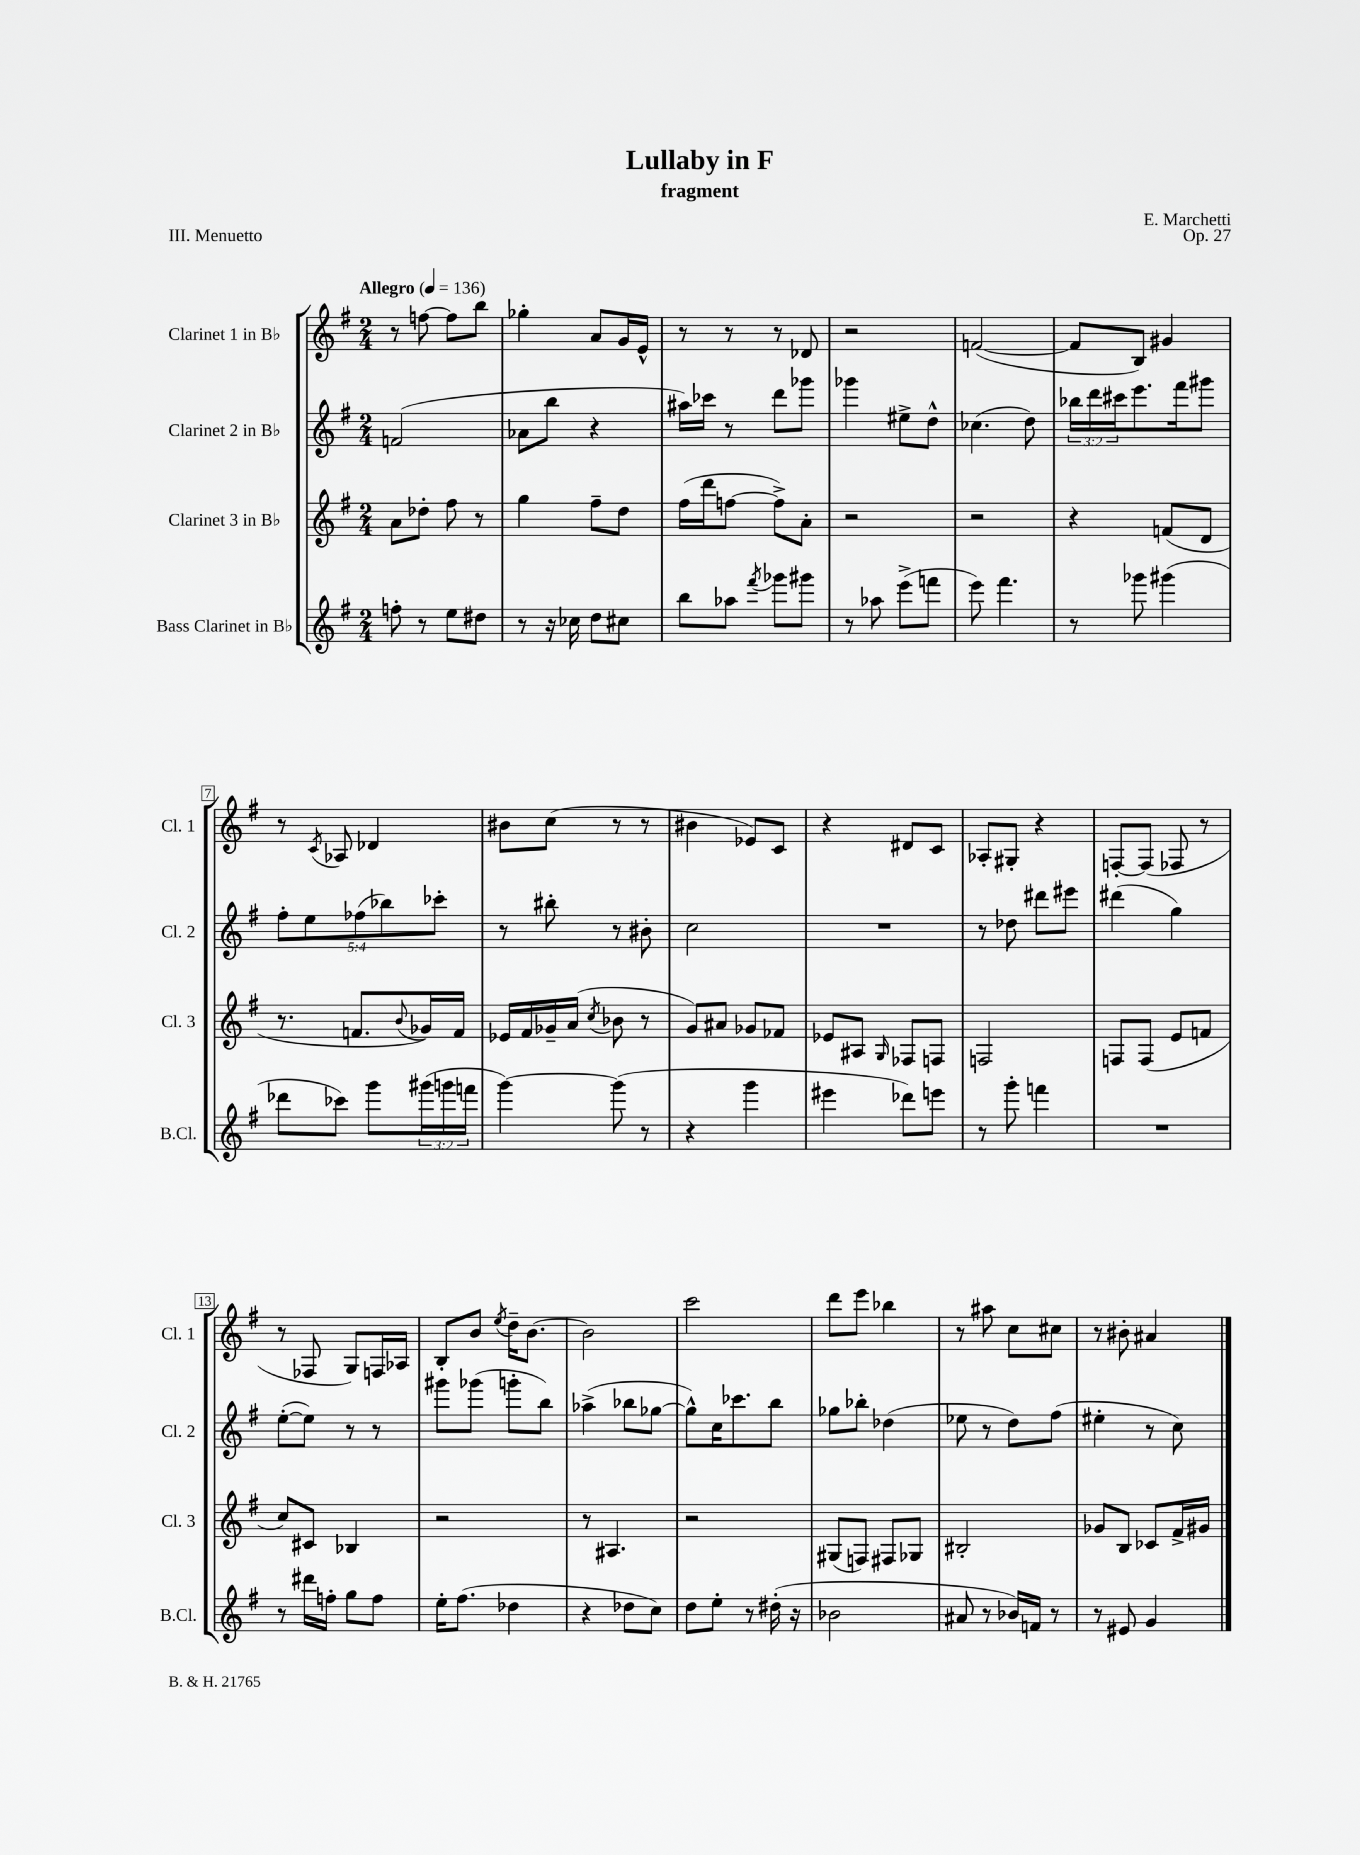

**kern	**kern	**kern	**kern
*staff4	*staff3	*staff2	*staff1
*clefG2	*clefG2	*clefG2	*clefG2
*k[f#]	*k[f#]	*k[f#]	*k[f#]
*M2/4	*M2/4	*M2/4	*M2/4
*MM136	*MM136	*MM136	*MM136
8ff'\	8a\L	(2f/	8r
8r	8dd-'\J	.	[8ff\
8ee\L	8ff#\	.	8ff\]L
8dd#\J	8r	.	8bb\J
=	=	=	=
8r	4gg\	8a-\L	4gg-'\
16r	.	8bb\J	.
16cc-\	.	.	.
8dd\L	8ff#~\L	4r	8a/L
8cc#\J	8dd\J	.	16g/L
.	.	.	16e^^/JJ
=	=	=	=
8bb\L	(16ff#\LL	16aa#\LL)	8r
.	16ddd\J	16ccc-\JJ	.
8aa-\J	[8ff\J	8r	8r
8qfff#/	.	.	.
8ggg-\L	8ff^\]L)	8ddd\L	8r
8ggg#\J	8a'\J	8ggg-\J	8d-/
=	=	=	=
8r	2r	4ggg-\	2r
8aa-\	.	.	.
(8eee^\L	.	8ee#^\L	.
8fff\J	.	8dd^^\J	.
=	=	=	=
8eee\)	2r	(4.cc-\	([2f/
4.fff#\	.	.	.
.	.	8dd\)	.
=	=	=	=
8r	4r	24bb-\LL	8f/]L
.	.	24ddd\	.
.	.	24ccc#\J	.
8ggg-\	.	8.eee\	8B/J)
(4ggg#\	(8f/L	.	4g#/
.	.	16fff#\k	.
.	8d/J	8ggg#\J	.
=	=	=	=
8ddd-\L	8.r	10ff#'\L	8r
.	.	10ee\	.
.	.	.	8qc/
8ccc-\J)	.	.	8A-/
.	8.f/L	.	.
.	.	(10ff-\	.
8ggg\L	.	.	4d-/
.	.	10bb-\)	.
.	8qqb/	.	.
(24ggg#\L	16g-/L)	.	.
.	.	10ccc-'\J	.
24ggg\	.	.	.
.	16f/JJ	.	.
24fff\JJ	.	.	.
=	=	=	=
[4ggg\)	16e-/LL	8r	8b#\L
.	16f#/	.	.
.	16g-~/	8bb#'\	(8cc\J
.	(16a/JJ	.	.
.	8qcc/	.	.
(8ggg\]	8b-\	8r	8r
8r	8r	8b#'\	8r
=	=	=	=
4r	8g/L)	2cc\	4b#\
.	8a#/J	.	.
4ggg\	8g-/L	.	8e-/L)
.	8f-/J	.	8c/J
=	=	=	=
4eee#\	8e-/L	2r	4r
.	8A#/J	.	.
.	16qqG/	.	.
8ddd-\L)	8F-/L	.	8d#/L
8eee\J	8F/J	.	8c/J
=	=	=	=
8r	2F/	8r	8A-'/L
8ggg'\	.	8dd-\	8G#'/J
4fff\	.	8ddd#\L	4r
.	.	8eee#\J	.
=	=	=	=
2r	8F/L	(4ddd#\	[8F'/L
.	(8F/J	.	(8F/]J
.	8e/L	4gg\)	8F-/
.	8f/J	.	8r
=	=	=	=
8r	8cc/L)	([8ee'\L	8r
16ddd#\LL	8c#/J	8ee\]J)	8F-/
16ff'\JJ	.	.	.
8gg\L	4B-/	8r	8G/L)
8ff\J	.	8r	16F/L
.	.	.	16A-/JJ
=	=	=	=
16ee'\LK	2r	8ggg#\L	8B'/L
(8.ff#\J	.	.	.
.	.	(8ggg-\J	8b/J
.	.	.	8qee/
4dd-\	.	8ggg'\L	16dd~\LK
.	.	.	[8.b\J
.	.	8bb\J)	.
=	=	=	=
4r	8r	(4aa-^\	2b\]
.	4.A#/	.	.
8dd-\L	.	8bb-\L	.
8cc\J)	.	[8gg-\J	.
=	=	=	=
8dd\L	2r	8gg-^^\]L)	2ccc\
8ee'\J	.	16cc\K	.
.	.	8.ccc-\	.
8r	.	.	.
(16dd#'\	.	8bb\J	.
16r	.	.	.
=	=	=	=
2b-\	(8G#/L	8gg-\L	8ddd\L
.	8F/J)	8bb-'\J	8eee\J
.	8F#/L	(4dd-\	4bb-\
.	8G-/J	.	.
=	=	=	=
8a#/	2B#'/	8ee-\	8r
8r	.	8r	8aa#\
16b-/LL)	.	8dd\L)	8cc\L
16f/JJ	.	.	.
8r	.	(8ff#\J	8cc#\J
=	=	=	=
8r	8g-/L	4ee#'\	8r
8e#/	8B/J	.	8b#'\
4g/	8c-/L	8r	4a#/
.	16f#^/L	8cc\)	.
.	16g#/JJ	.	.
==	==	==	==
*-	*-	*-	*-
